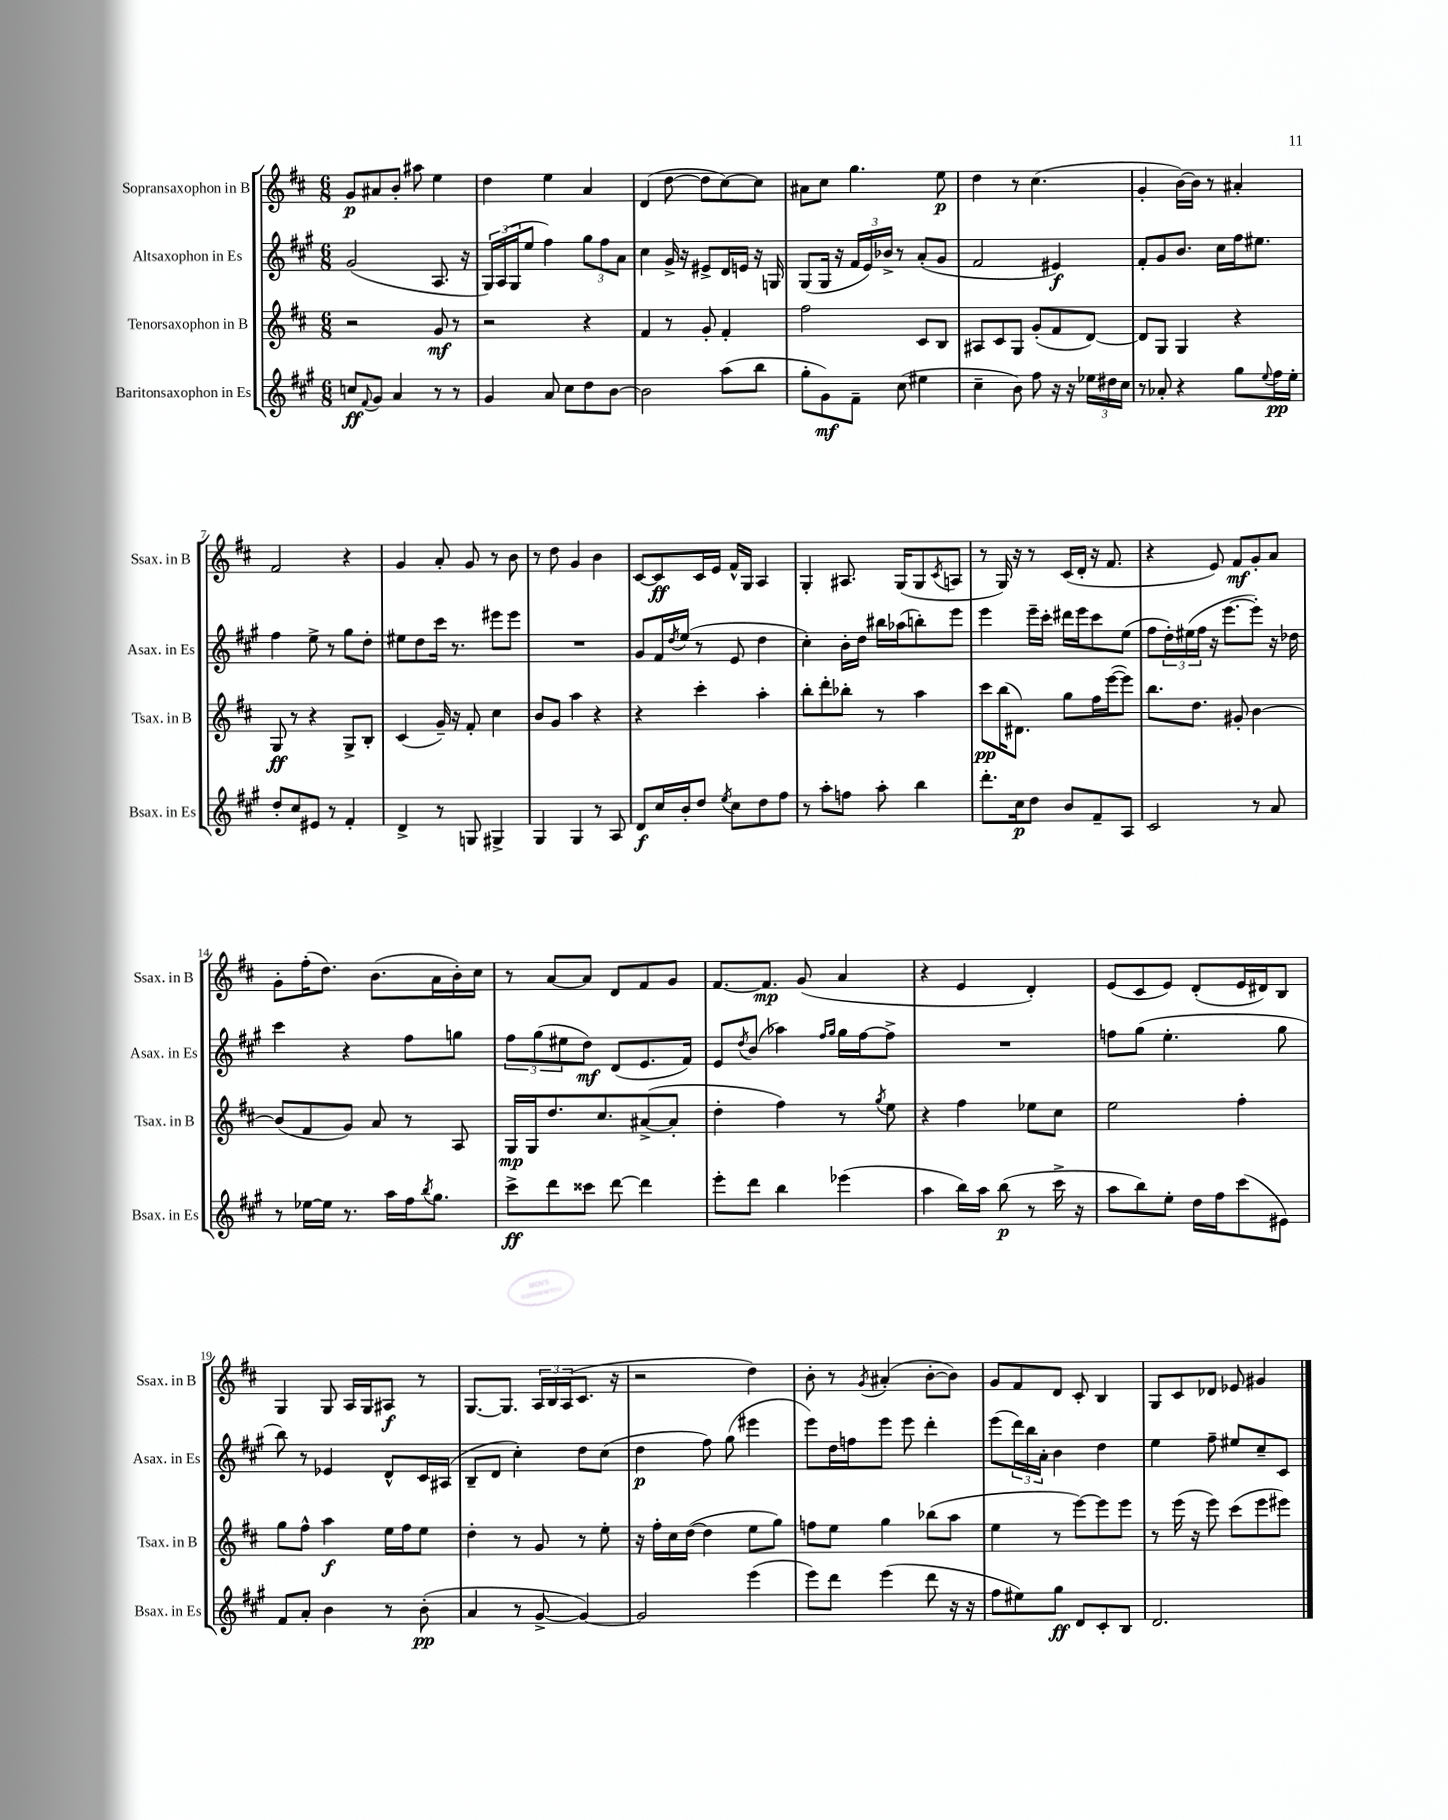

**kern	**kern	**kern	**kern
*staff4	*staff3	*staff2	*staff1
*clefG2	*clefG2	*clefG2	*clefG2
*k[f#c#g#]	*k[f#c#]	*k[f#c#g#]	*k[f#c#]
*M6/8	*M6/8	*M6/8	*M6/8
8cc/L	2r	(2g#/	8g/L
8qqf#/	.	.	.
8g#/J	.	.	8a#/
4a/	.	.	8b'/J
.	.	.	8aa#\
8r	8g/	8.A/	4ee\
8r	8r	.	.
.	.	16r	.
=	=	=	=
4g#/	2r	24G#/LL)	4dd\
.	.	(24A/	.
.	.	24G#/J	.
.	.	8ee/J	.
8a/	.	4ff#\)	4ee\
8cc#\L	.	.	.
8dd\	4r	12gg#\L	4a/
.	.	12ff#\	.
[8b\J	.	.	.
.	.	12a\J	.
=	=	=	=
2b\]	4f#/	4cc#\	(4d/
.	8r	16g#^/	[8dd\
.	.	16r	.
.	8g'/	8e#^/L	8dd\]L
(8aa\L	4f#'/	16d/L	[8cc#\)
.	.	16e/JJ	.
8bb\J	.	16r	8cc#\]J
.	.	16G/	.
=	=	=	=
8gg#'\L	2ff#\	(8G#/L	8a#\L
8g#\)	.	16G#/Jk	8cc#\J
.	.	16r	.
8f#~\J	.	24f#/LL	4.gg\
.	.	24e/)	.
.	.	24b-^/JJ	.
(8cc#\	.	8r	.
4ee#\	8c#/L	(8a'/L	.
.	8B/J	8g#/J	8ee\
=	=	=	=
4cc#~\	8A#/L	2f#/	4dd\
.	8c#/	.	.
8b\)	8G/J	.	8r
8ff#\	(8g'/L	.	(4.cc#\
16r	8f#/	4e#/)	.
16r	.	.	.
24ee-\LL	[8d/J)	.	.
24dd#\	.	.	.
24cc#\JJ	.	.	.
=	=	=	=
8r	8d/]L	8f#'/L	4g'/
8a-'/	8G/J	8g#/	.
4r	4G/	8.b/J	[16b\LL)
.	.	.	16b\]JJ
.	.	.	8r
.	.	16cc#\LL	.
8gg#\L	4r	16ff#\J	4a#'/
.	.	8.ee#\J	.
8qqee/	.	.	.
16ff#\L	.	.	.
16ee'\JJ	.	.	.
=	=	=	=
8dd'/L	8G/	4ff#\	2f#/
8cc#/	8r	.	.
8e#/J	4r	8ee^\	.
8r	.	8r	.
4f#'/	8G^/L	8gg#\L	4r
.	8B'/J	8dd'\J	.
=	=	=	=
4d^/	(4c#/	8ee#\L	4g/
.	.	8dd\	.
8r	16g~/)	16ccc#\Jk	8a'/
.	16r	8.r	.
8G/	8f#'/	.	8g/
4G#^/	4cc#\	8eee#\L	8r
.	.	8eee#\J	8b\
=	=	=	=
4G#/	8b/L	2.r	8r
.	8g/J	.	8dd\
4G#/	4aa\	.	4g/
8r	4r	.	4b\
8A/	.	.	.
=	=	=	=
8d/L	4r	8g#/L	[8c#/L
16cc#/L	.	16f#/L	8c#/]
.	.	8qdd/	.
16b'/J	.	(16ee/JJ	.
8dd/J	4ccc#'\	8r	16c#/L
.	.	.	16e/JJ
8qee/	.	.	.
8cc#\L	.	8e/	16f#^^/LL
.	.	.	16G/JJ
8dd\	4aa'\	4dd\	4A/
8ff#\J	.	.	.
=	=	=	=
8r	8bb'\L	4cc#'\)	4G'/
8aa'\L	8ddd'\	.	.
8ff\J	8bb-'\J	16b'\LL	8.A#/
.	.	16dd\JJ	.
8aa'\	8r	16bb#\LL	.
.	.	(16aa-\J	(16G/LK
4bb\	4aa\	8bb'\)	8G/
.	.	.	8qc#/
.	.	8eee\J	8A/J
=	=	=	=
8.ddd'\L	8ccc#\L	4eee\	8r
.	(16bb\K	.	16G/)
16cc#\k	8.d#\J)	.	16r
8dd\J	.	16eee~\LL	8r
.	.	16ccc#'\JJ	.
8b/L	8gg\L	16ddd#\LL	(16c#/LL
.	.	16eee\J	16d'/JJ
8f#~/	16ff#\L	8ccc#\	16r
.	([16eee\J	.	8.f#/
8A/J	8eee\]J)	(8ee\J	.
=	=	=	=
2c#/	8.bb\L	8ff#\L	4r
.	.	24dd'\L)	.
.	.	(24ee#\	.
.	8.dd\J	.	.
.	.	24ff#\JJ	.
.	.	16r	8e/)
.	.	[8.eee\L	.
.	8g#'/	.	8f#/L
8r	[4b\	8eee'\]J)	8g'/
8a/	.	16r	8a/J
.	.	16dd-\	.
=	=	=	=
8r	(8b/]L	4ccc#\	8g'\L
[16ee-\LL	8f#/	.	(16ff#'\K
16ee-\]JJ	.	.	8.dd\J)
8.r	8g/J)	4r	.
.	8a/	.	(8.b\L
16aa\LL	.	.	.
16ff#\J	8r	8ff#\L	.
8qbb/	.	.	.
8.gg#\J	.	.	16a\L
.	8A/	8gg\J	16b'\)
.	.	.	16cc#\JJ
=	=	=	=
8ccc#^\L	16G/LL	12ff#\L	8r
.	16G/J	.	.
.	.	(12gg#\	.
8ddd\	8.dd/	.	[8a/L
.	.	12ee#\	.
8ccc##\J	.	8dd\J)	8a/]J
.	8.cc#/	.	.
[8ddd\	.	(8d/L	8d/L
4ddd\]	([8a#^/	8.e/	8f#/
.	8a#'/]J	.	8g/J
.	.	16f#/Jk)	.
=	=	=	=
8eee'\L	4dd'\	8e/L	[8.f#/L
.	.	8qdd/	.
8ddd\J	.	(8b/J	.
.	.	.	8.f#/]J
4bb\	4ff#\)	4aa-\)	.
.	.	.	(8g/
.	.	16qqff#/LL	.
.	.	16qqgg#/JJ	.
(4eee-\	8r	16gg#\LL	4a/
.	.	[16ff#\J	.
.	8qgg/	.	.
.	8ee\	8ff#^\]J	.
=	=	=	=
4aa\	4r	2.r	4r
16bb\LL)	4ff#\	.	4e/
16aa\JJ	.	.	.
(8bb\	.	.	.
8r	8ee-\L	.	4d'/)
16ccc#^\	8cc#\J	.	.
16r	.	.	.
=	=	=	=
8aa\L	2ee\	8ff\L	(8e/L
8bb\)	.	(8gg#\J	8c#/
8ee'\J	.	4.ee'\	8e/J)
16dd\LL	.	.	(8d'/L
16ff#\J	.	.	.
(8ccc#\	4ff#'\	.	16e/L
.	.	.	16d#/J)
8e#\J)	.	8gg#\	8B/J
=	=	=	=
8f#/L	8gg\L	8bb\)	4G/
8a'/J	8ff#^^\J	8r	.
4b\	4aa\	4e-/	8G/
.	.	.	16A/LL
.	.	.	16G/J
8r	16ee\LL	8d^^/L	8A#/J
.	16ff#\J	.	.
(8b'\	8ee\J	16c#/L	8r
.	.	(16A#/JJ	.
=	=	=	=
4a/	4dd'\	8B~/L	[8.G/L
.	.	8d/J	.
.	.	.	8.G/]J
8r	8r	4cc#'\)	.
[8g#^/	8g/	.	24A/LL
.	.	.	24B/
.	.	.	(24A/J
4g#/_)	8r	8dd\L	8.c#/J
.	8ee'\	(8cc#\J	.
.	.	.	16r
=	=	=	=
2g#/]	16r	4dd\	2r
.	16ff#'\LL	.	.
.	16cc#\	.	.
.	([16dd\JJ	.	.
.	4dd\]	8ff#\)	.
.	.	(8gg#\	.
(4eee\	8ee\L	4eee#\	4dd\)
.	8gg\J)	.	.
=	=	=	=
8eee\L)	8ff\L	8eee\L)	8b'\
8ddd\J	8ee\J	16dd\L	8r
.	.	16ff\J	.
.	.	.	8qg/
(4eee\	4gg\	8eee\J	(4a#'/
.	.	8eee\	.
8ddd\	(8bb-\L	4ddd'\	[8b'\L
16r	8aa\J	.	8b\]J)
16r	.	.	.
=	=	=	=
8ff#\L	4ee\	(8eee\L	8g/L
8ee#\)	.	24ddd\L)	8f#/
.	.	24bb\	.
.	.	24a'\JJ	.
8gg#\J	8r	4b\	8d/J
8d/L	[8eee\L)	.	8c#'/
8c#'/	8eee\]	4dd\	4B/
8B/J	8eee\J	.	.
=	=	=	=
2.d/	8r	4ee\	8G/L
.	(16eee\	.	8c#/
.	16r	.	.
.	8eee\)	8ff#~\	8d-/J
.	(8ccc#\L	8ee#/L	8e-/
.	8eee\	8cc#~/	4g#/
.	8eee#\J)	8c#/J	.
==	==	==	==
*-	*-	*-	*-
